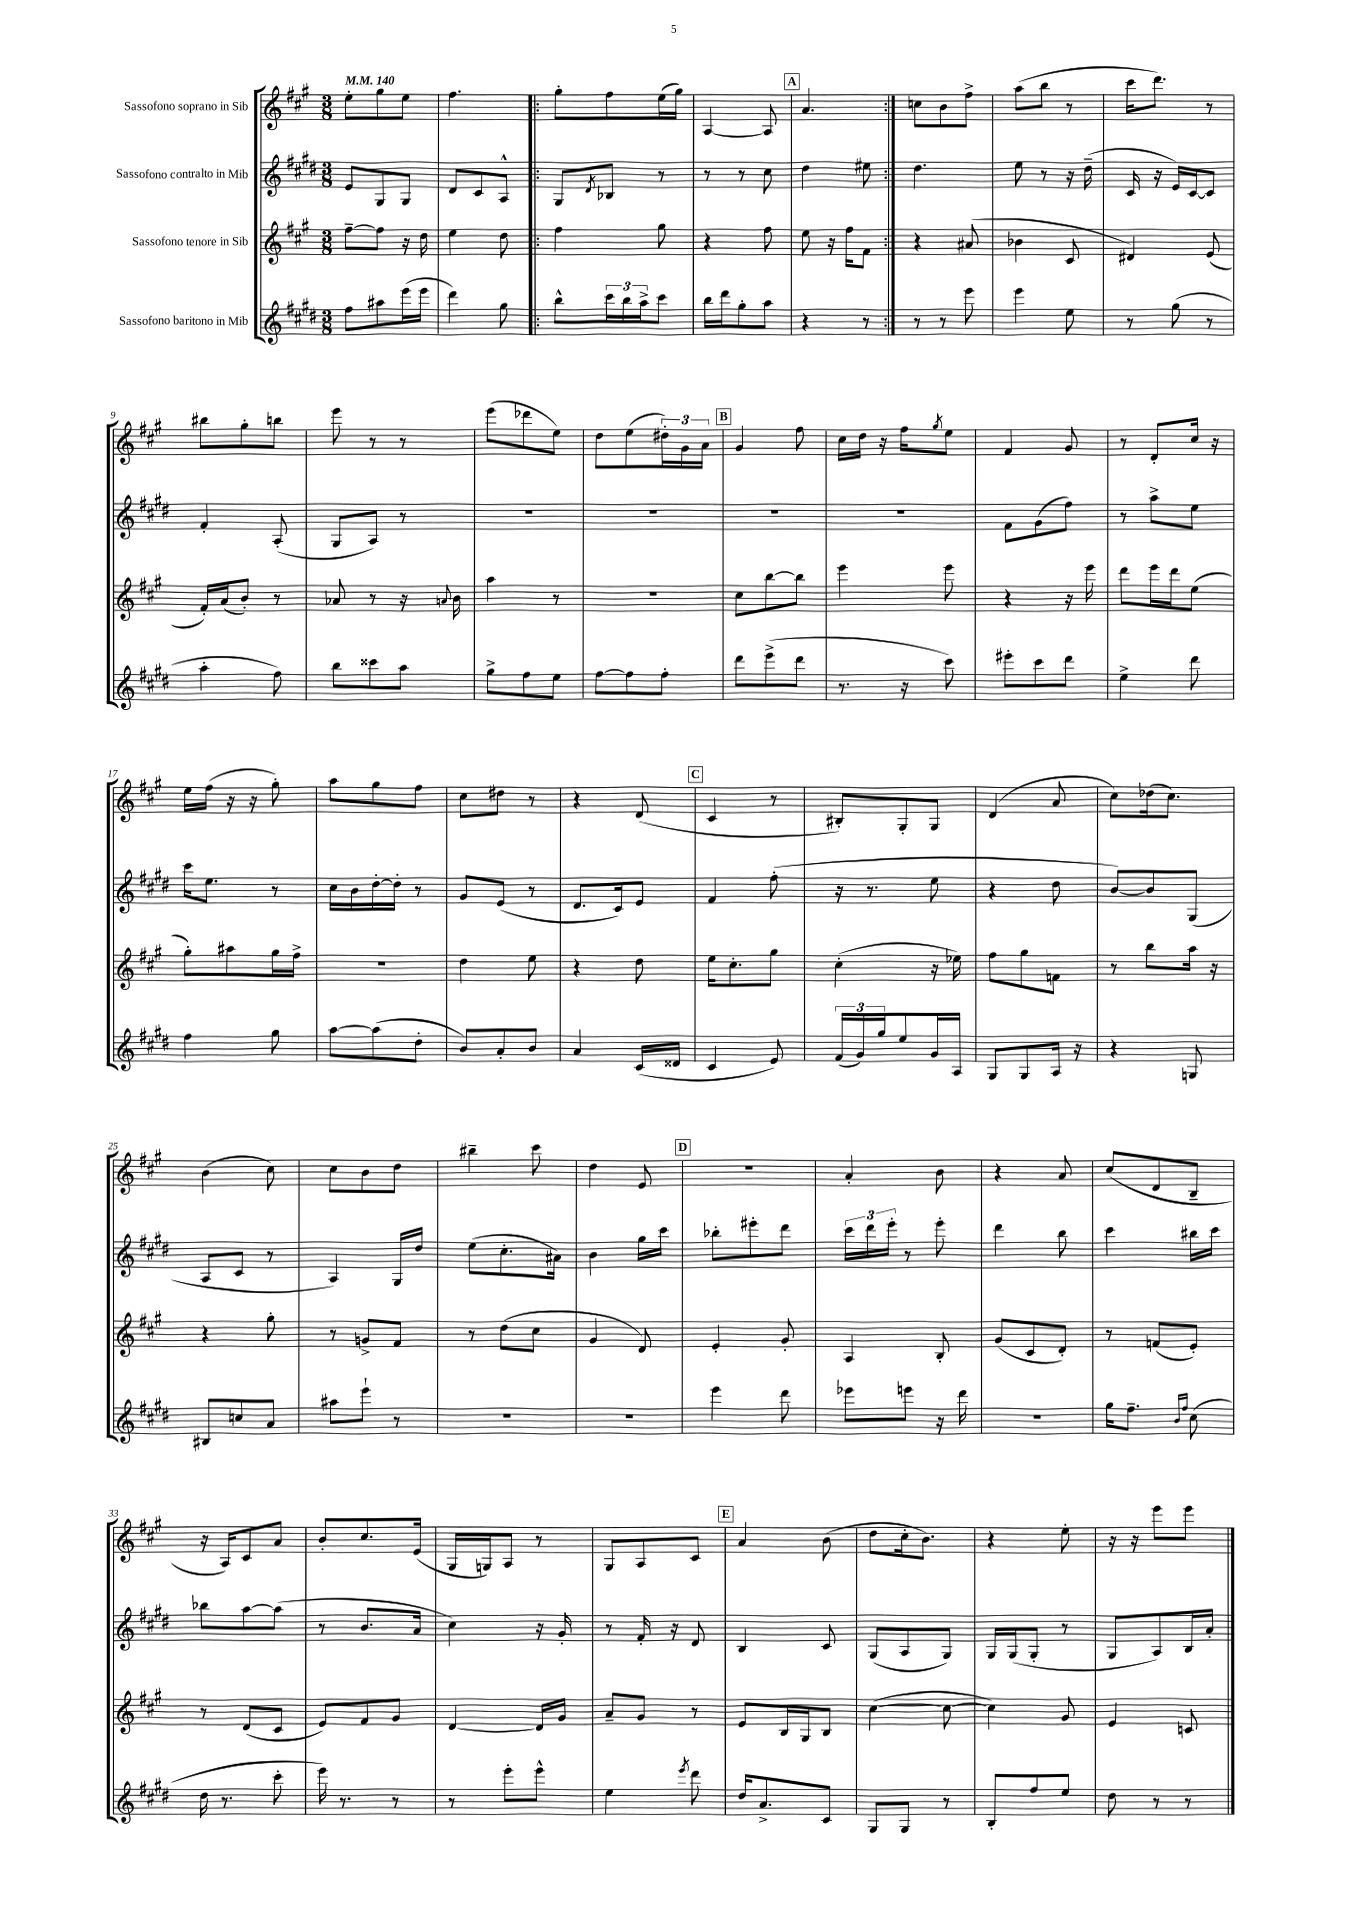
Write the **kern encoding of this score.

**kern	**kern	**kern	**kern
*staff4	*staff3	*staff2	*staff1
*clefG2	*clefG2	*clefG2	*clefG2
*k[f#c#g#d#]	*k[f#c#g#]	*k[f#c#g#d#]	*k[f#c#g#]
*M3/8	*M3/8	*M3/8	*M3/8
*MM140	*MM140	*MM140	*MM140
8ff#\L	[8ff#~\L	8e/L	8ee'\L
8aa#\	8ff#\]J	8G#/	8gg#\
(16eee\L	16r	8G#/J	8ee\J
16eee\JJ	16dd\	.	.
=	=	=	=
4ddd#\)	4ee\	8d#/L	4.ff#\
.	.	8c#/	.
8gg#\	8dd\	8A^^/J	.
=!|:	=!|:	=!|:	=!|:
8bb^^\L	4ff#\	8G#/L	8gg#'\L
.	.	8qd#/	.
24ccc#\L	.	8B-/J	8ff#\
24bb\	.	.	.
24aa^\J	.	.	.
8ccc#\J	8gg#\	8r	(16ee\L
.	.	.	16gg#\JJ)
=	=	=	=
16bb\LL	4r	8r	[4A/
16ddd#\J	.	.	.
8gg#'\	.	8r	.
8aa\J	8ff#\	8cc#\	8A/]
=	=	=	=
4r	8ee\	4dd#\	4.a/
.	16r	.	.
.	16ff#\LK	.	.
8r	8f#\J	8ee#\	.
=:|!	=:|!	=:|!	=:|!
8r	4r	4.dd#\	8cc\L
8r	.	.	8b\
8eee\	(8a#/	.	8ff#^\J
=	=	=	=
4eee\	4b-\	8ee\	(8aa\L
.	.	8r	8bb\J
8ee\	8c#/	16r	8r
.	.	(16dd#~\	.
=	=	=	=
8r	4d#/)	16c#/	16ccc#\LK
.	.	16r	8.ddd\J)
(8gg#\	.	16e/LL)	.
.	.	[16c#/J	.
8r	(8e/	8c#/]J	8r
=	=	=	=
4aa'\	16f#'/LL)	4f#'/	8bb#\L
.	(16a/J	.	.
.	8b'/J)	.	8gg#'\
8ff#\)	8r	(8A'/	8bb\J
=	=	=	=
8bb\L	8a-/	8G#/L	8eee\
8ccc##\	8r	8A/J)	8r
8aa\J	16r	8r	8r
.	8qqa/	.	.
.	16b\	.	.
=	=	=	=
8gg#^\L	4aa\	4.r	(8eee\L
8ff#\	.	.	8ddd-\
8ee\J	8r	.	8ee\J)
=	=	=	=
[8ff#\L	4.r	4.r	8dd\L
8ff#\]	.	.	(8ee\
8ff#'\J	.	.	24dd#'\L)
.	.	.	24g#\
.	.	.	24a\JJ
=	=	=	=
8ddd#\L	8cc#\L	4.r	4g#/
(8eee^\	[8bb\	.	.
8ddd#\J	8bb\]J	.	8ff#\
=	=	=	=
8.r	4eee\	4.r	16cc#\LL
.	.	.	16dd\JJ
.	.	.	16r
16r	.	.	16ff#\LK
.	.	.	8qgg#/
8ccc#\)	8eee\	.	8ee\J
=	=	=	=
8eee#'\L	4r	8f#\L	4f#/
8ccc#\	.	(8g#\	.
8ddd#\J	16r	8ff#\J)	8g#/
.	16eee\	.	.
=	=	=	=
4ee^\	8ddd\L	8r	8r
.	16eee\L	8aa^\L	8d'/L
.	16ddd\J	.	.
8ddd#\	(8ee\J	8ee\J	16cc#/Jk
.	.	.	16r
=	=	=	=
4ff#\	8gg#'\L)	16ccc#\LK	16ee\LL
.	.	8.ee\J	(16ff#\JJ
.	8aa#\	.	16r
.	.	.	16r
8gg#\	16gg#\L	8r	8gg#'\)
.	16ff#^\JJ	.	.
=	=	=	=
[8aa\L	4.r	16cc#\LL	8aa\L
.	.	16b\	.
(8aa\]	.	[16dd#'\	8gg#\
.	.	16dd#'\]JJ	.
8dd#'\J	.	8r	8ff#\J
=	=	=	=
8b/L)	4dd\	8g#/L	8cc#\L
8a'/	.	(8e/J	8dd#\J
8b/J	8ee\	8r	8r
=	=	=	=
4a/	4r	8.d#/L	4r
.	.	16c#/k)	.
(16c#/LL	8dd\	8e/J	(8d/
16d##/JJ	.	.	.
=	=	=	=
4c#/	16ee\LK	4f#/	4c#/
.	8.cc#'\	.	.
8e/)	8gg#\J	(8ff#'\	8r
=	=	=	=
(24f#/LL	(4cc#'\	16r	8B#'/L)
24g#/)	.	.	.
.	.	8.r	.
24gg#/J	.	.	.
8ee/	.	.	8G#'/
16g#/L	16r	8ee\	8G#/J
16A/JJ	16ee-\)	.	.
=	=	=	=
8G#/L	8ff#\L	4r	(4d/
8G#/	8gg#\	.	.
16A/Jk	8f\J	8dd#\	8a/
16r	.	.	.
=	=	=	=
4r	8r	[8b/L)	8cc#\L)
.	8bb\L	8b/]	(16dd-\k
.	.	.	8.cc#\J)
8G/	16aa\Jk	(8G#/J	.
.	16r	.	.
=	=	=	=
8B#/L	4r	8A/L	(4b\
8cc/	.	8c#/J	.
8a/J	8gg#'\	8r	8cc#\)
=	=	=	=
8aa#\L	8r	4A/)	8cc#\L
8eee`\J	8g^/L	.	8b\
8r	8f#/J	16G#/LL	8dd\J
.	.	16dd#/JJ	.
=	=	=	=
4.r	8r	(8ee\L	4bb#~\
.	(8dd\L	8.cc#'\	.
.	8cc#\J	.	8ccc#\
.	.	16a#\Jk)	.
=	=	=	=
4.r	4g#/	4b\	4dd\
.	8d/)	16gg#\LL	8e/
.	.	16ccc#\JJ	.
=	=	=	=
4eee\	4e'/	8bb-'\L	4.r
.	.	8eee#'\	.
8ddd#\	8g#'/	8ddd#\J	.
=	=	=	=
8eee-\L	4A/	24ccc#\LL	4a'/
.	.	24ddd#\	.
.	.	24eee'\JJ	.
8eee\J	.	8r	.
16r	8B'/	8eee'\	8b\
16ddd#\	.	.	.
=	=	=	=
4.r	(8g#/L	4ddd#\	4r
.	8c#/	.	.
.	8d'/J)	8bb\	8a/
=	=	=	=
16gg#\LK	8r	4ccc#\	(8cc#/L
8.ff#~\J	.	.	.
.	(8f/L	.	8d/
16qqb/LL	.	.	.
16qqff#/JJ	.	.	.
(8cc#\	8e'/J)	16bb#\LL	8B~/J
.	.	16ccc#\JJ	.
=	=	=	=
16dd#\	8r	8bb-\L	16r
8.r	.	.	16A/LK)
.	(8d/L	[8aa\	8c#/
8ccc#'\	8c#/J	(8aa\]J	8a/J
=	=	=	=
16eee\)	8e/L)	8r	8b'/L
8.r	.	.	.
.	8f#/	8.b/L	8.cc#/
8r	8g#/J	.	.
.	.	16a/Jk	(16e/Jk
=	=	=	=
8r	[4d/	4cc#\)	16G#/LL
.	.	.	16G/J)
8eee'\L	.	.	8A/J
8eee^^\J	16d/]LL	16r	8r
.	16g#/JJ	16g#'/	.
=	=	=	=
4ee\	8a~/L	8r	8G#/L
.	8g#/J	16f#'/	8A/
.	.	16r	.
8qeee/	.	.	.
8ddd#\	8r	8d#/	8c#/J
=	=	=	=
16dd#/LK	8e/L	4B/	4a/
8.a^/	.	.	.
.	16B/L	.	.
.	16G#/J	.	.
8c#/J	8B/J	8c#/	(8b\
=	=	=	=
8G#/L	([4cc#\	(8G#/L	8dd\L
8G#/J	.	8A/	16cc#'\k
.	.	.	8.b\J)
8r	8cc#\_	8G#/J)	.
=	=	=	=
8B'/L	4cc#\])	16G#/LL	4r
.	.	(16G#/J	.
8ff#/	.	8G#'/J	.
8ee/J	8g#/	8r	8ee'\
=	=	=	=
8dd#\	4e/	8G#/L	16r
.	.	.	16r
8r	.	8A/)	8eee\L
8r	8c/	16B/L	8eee\J
.	.	16a'/JJ	.
==	==	==	==
*-	*-	*-	*-
